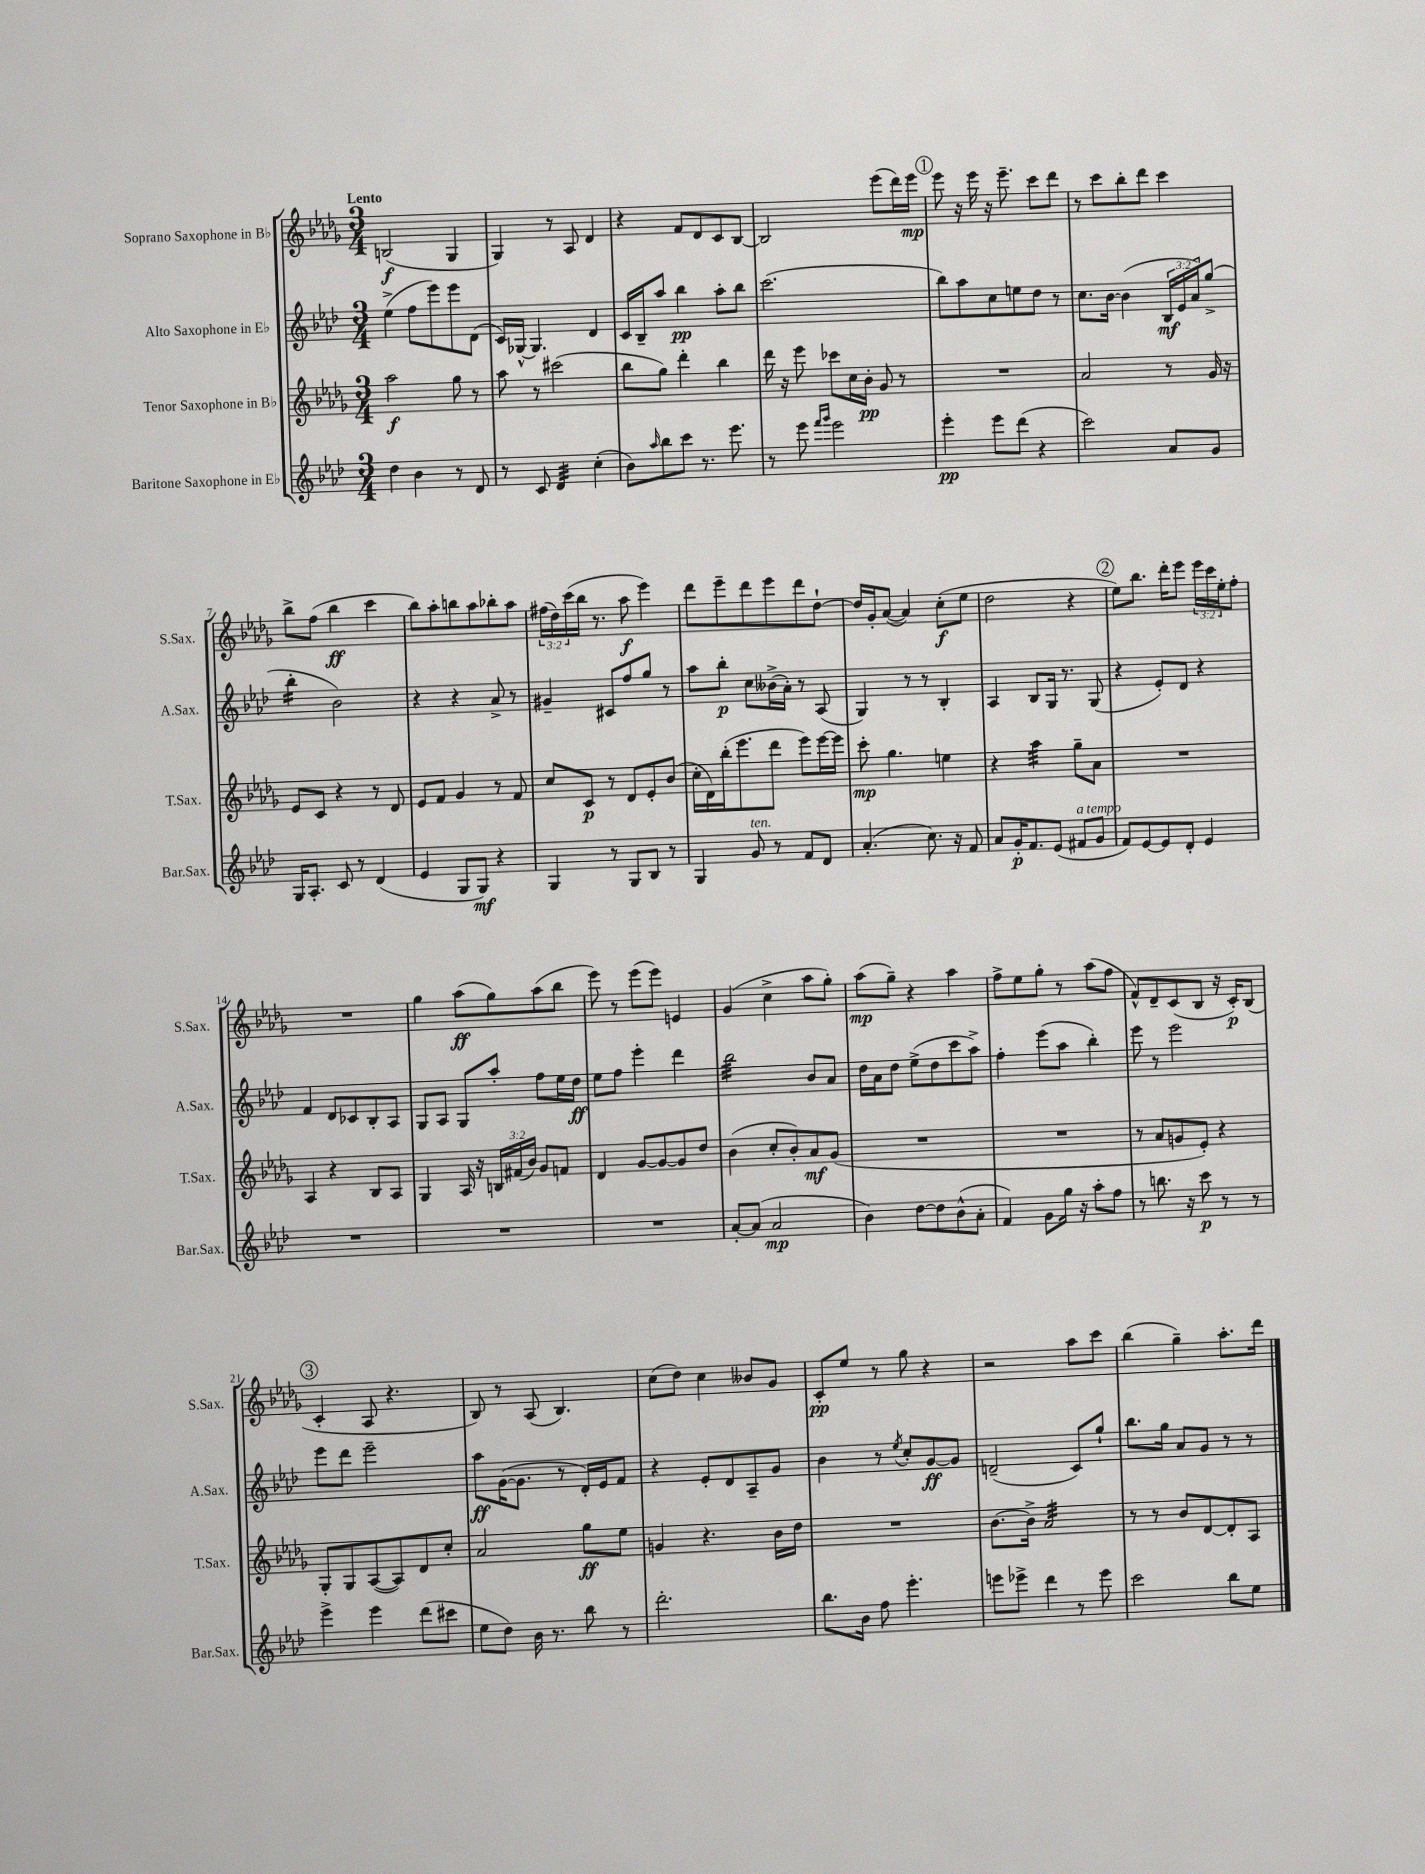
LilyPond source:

<<
\new StaffGroup <<
\new Staff = "s0" \with { instrumentName = "Soprano Saxophone in Bb" shortInstrumentName = "S.Sax." } {
    \clef treble \key des \major \numericTimeSignature \time 3/4 \override Staff.TupletNumber.text = #tuplet-number::calc-fraction-text \tempo "Lento"
    b2\f( ges4 |
    ges4) r8 aes8 des'4 |
    r4 f'8 des'8 c'8 bes8~ |
    bes2 ees'''8( des'''16) ees'''16\mp |
    \mark \markup { \circle "1" } ees'''8 r16 ees'''16 r16 ees'''8.-- c'''8 des'''8 |
    r8 c'''8 bes''8-. des'''8 c'''4 |
    bes''8-> f''8( bes''4\ff c'''4 |
    bes''8) aes''8-. b''8 aes''8 bes''8-. aes''8 |
    \tuplet 3/2 { fis''16( des''16) c'''16( } bes''16 r8. aes''8\f ees'''4) |
    des'''8 ees'''8-- des'''8 ees'''8 des'''8 des''8~-! |
    des''16 ges'16-. aes'8~( aes'4) c''8-.\f( ees''8 |
    des''2 r4 |
    \mark \markup { \circle "2" } ees''8) bes''8. des'''16-. ees'''8 \tuplet 3/2 { ees'''16 c'''16 ees''16-. } f''8-. |
    R2. |
    ges''4 aes''8\ff( ges''8) aes''8( bes''8 |
    ees'''8) r8 ees'''8( ees'''8) e'4 |
    ges'4( c''4-> aes''8 ges''8-.) |
    aes''8\mp( ges''8--) r4 aes''4 |
    f''8-> ees''8 ges''8-. r8 aes''8( f''8 |
    f'8-^) des'8-- c'8( bes8 r16 c'16-.\p) bes8( |
    \mark \markup { \circle "3" } c'4-. aes8 r4. |
    bes8) r8 aes8( bes4.) |
    c''8( des''8) c''4 beses'8 ges'8 |
    c'8-.\pp ees''8 r8 ges''8 r4 |
    r2 aes''8 c'''8 |
    bes''4( ges''4--) aes''8.-. des'''16 \bar "|." |
}
\new Staff = "s1" \with { instrumentName = "Alto Saxophone in Eb" shortInstrumentName = "A.Sax." } {
    \clef treble \key aes \major \numericTimeSignature \time 3/4 \override Staff.TupletNumber.text = #tuplet-number::calc-fraction-text
    ees''4->( f''8 ees'''8) ees'''8 des'8( |
    c'16) ges16~-^ ges4. des'4 |
    c'16 bes16-- aes''8 bes''4\pp aes''8-. bes''8 |
    c'''2.( |
    \mark \markup { \circle "1" } bes''8) aes''8 c''8 e''8 des''8 r8 |
    c''8. bes'16~ bes'4( \tuplet 3/2 { bes16\mf ees'16 aes'16) } g''8->( |
    bes''4:16-. bes'2) |
    r4 r4 aes'8-> r8 |
    gis'4-- cis'8 f''8 g''8 r8 |
    aes''8 bes''8-.\p c''8 beses'16->( aes'16-.) r8 aes8( |
    g4) r8 r8 bes4-. |
    aes4 bes8 g16 r8. g8( |
    \mark \markup { \circle "2" } r4 ees'8-.) des'8 r4 |
    f'4 des'8 ces'8 bes8-. aes8 |
    g8 aes8 g8 aes''8-. f''8 ees''16 des''16\ff |
    ees''8 f''8 ees'''4-. des'''4 |
    bes''2:32 bes'8 aes'8 |
    des''16 aes'16 des''8 ees''8->( des''8 c'''8 aes''8->) |
    f''4-. ees'''8( aes''8 bes''4-.) |
    ees'''8 r8 ees'''2 |
    \mark \markup { \circle "3" } ees'''8 des'''8 ees'''2-- |
    aes''8\ff g'16~( g'8. r8 des'16-.) ees'16 f'8 |
    r4 ees'8-. des'8 aes8-- g'8 |
    bes'4 r8 \acciaccatura { ees''8 } c''8-. g'8~\ff g'8 |
    d'2--( c'8) g''8-! |
    bes''8. g''16 aes'8 g'8 r8 r8 \bar "|." |
}
\new Staff = "s2" \with { instrumentName = "Tenor Saxophone in Bb" shortInstrumentName = "T.Sax." } {
    \clef treble \key des \major \numericTimeSignature \time 3/4 \override Staff.TupletNumber.text = #tuplet-number::calc-fraction-text
    aes''2\f ges''8 r8 |
    aes''8 r8 cis'''2( |
    bes''8 ges''8) des'''4-. bes''4 |
    des'''16 r16 ees'''8 ces'''8 c''16 bes'16-.\pp ges'8 r8 |
    \mark \markup { \circle "1" } R2. |
    aes'2 r8 ges'16 r16 |
    ees'8 c'8 r4 r8 des'8 |
    ees'8 f'8 ges'4 r8 f'8 |
    c''8 c'8\p r8 des'8 ees'8-. bes'8( |
    c''16-. des'16) bes''16-.( ees'''8. des'''8 ees'''8) ees'''16~ ees'''16 |
    c'''8-.\mp ges''4. e''4 |
    r4 aes''4:32 ges''8-- aes'8 |
    \mark \markup { \circle "2" } R2. |
    aes4 r4 bes8 aes8 |
    ges4 aes16 r16 \tuplet 3/2 { b16 fis'16( bes'16) } ges'8 f'8 |
    des'4 ges'8~ ges'8~ ges'8 des''8 |
    bes'4( c''8-. bes'8-.) aes'8\mf ges'8( |
    R2. |
    R2. |
    r8 aes'8 g'8 ees'8-.) r4 |
    \mark \markup { \circle "3" } ges8-. ges8 aes8~( aes8) des'8 c''8-. |
    aes'2 ges''8\ff ees''8 |
    g'4 r4. bes'16 des''16 |
    R2. |
    bes'8.~ bes'16-> aes'2:32 |
    r8 r8 bes'8 des'8~ des'8-. aes8 \bar "|." |
}
\new Staff = "s3" \with { instrumentName = "Baritone Saxophone in Eb" shortInstrumentName = "Bar.Sax." } {
    \clef treble \key aes \major \numericTimeSignature \time 3/4
    des''4 bes'4 r8 des'8 |
    r8 c'8 des'4:32 c''4-.( |
    bes'8) \grace { aes''16 } bes''8 c'''8 r8. ees'''8. |
    r8 ees'''8 \grace { f'''16 g'''16 } ees'''2 |
    \mark \markup { \circle "1" } ees'''4-.\pp ees'''8 des'''8( r4 |
    c'''2) aes'8 g'8 |
    g16 aes8.-. c'8 r8 des'4( |
    ees'4 g8 g8\mf) r4 |
    g4 r8 g8 bes8 r8 |
    g4 g'8^\markup { \italic "ten." } r8 f'8 des'8 |
    aes'4.-.( c''8.) r16 f'8 |
    aes'8 g'16-.\p f'8. ees'8( fis'8^\markup { \italic "a tempo" } g'8 |
    \mark \markup { \circle "2" } f'8) ees'8~ ees'8 des'8-. ees'4 |
    R2. |
    R2. |
    R2. |
    aes'8~-. aes'8( aes'2\mp |
    bes'4) des''8~ des''8 bes'8-^( aes'8-. |
    f'4) g'8 g''16 r16 aes''8-. f''8 |
    r8 b''8. r16 c'''8\p r8 r8 |
    \mark \markup { \circle "3" } ees'''4-> ees'''4 des'''8( cis'''8 |
    ees''8 des''8) bes'16 r8. bes''8 r8 |
    des'''2.-. |
    bes''8. bes'16 f''8 ees'''4.-. |
    e'''8 ees'''8-> des'''4 r8 ees'''8 |
    c'''2 bes''8 ees''8 \bar "|." |
}
>>
>>
